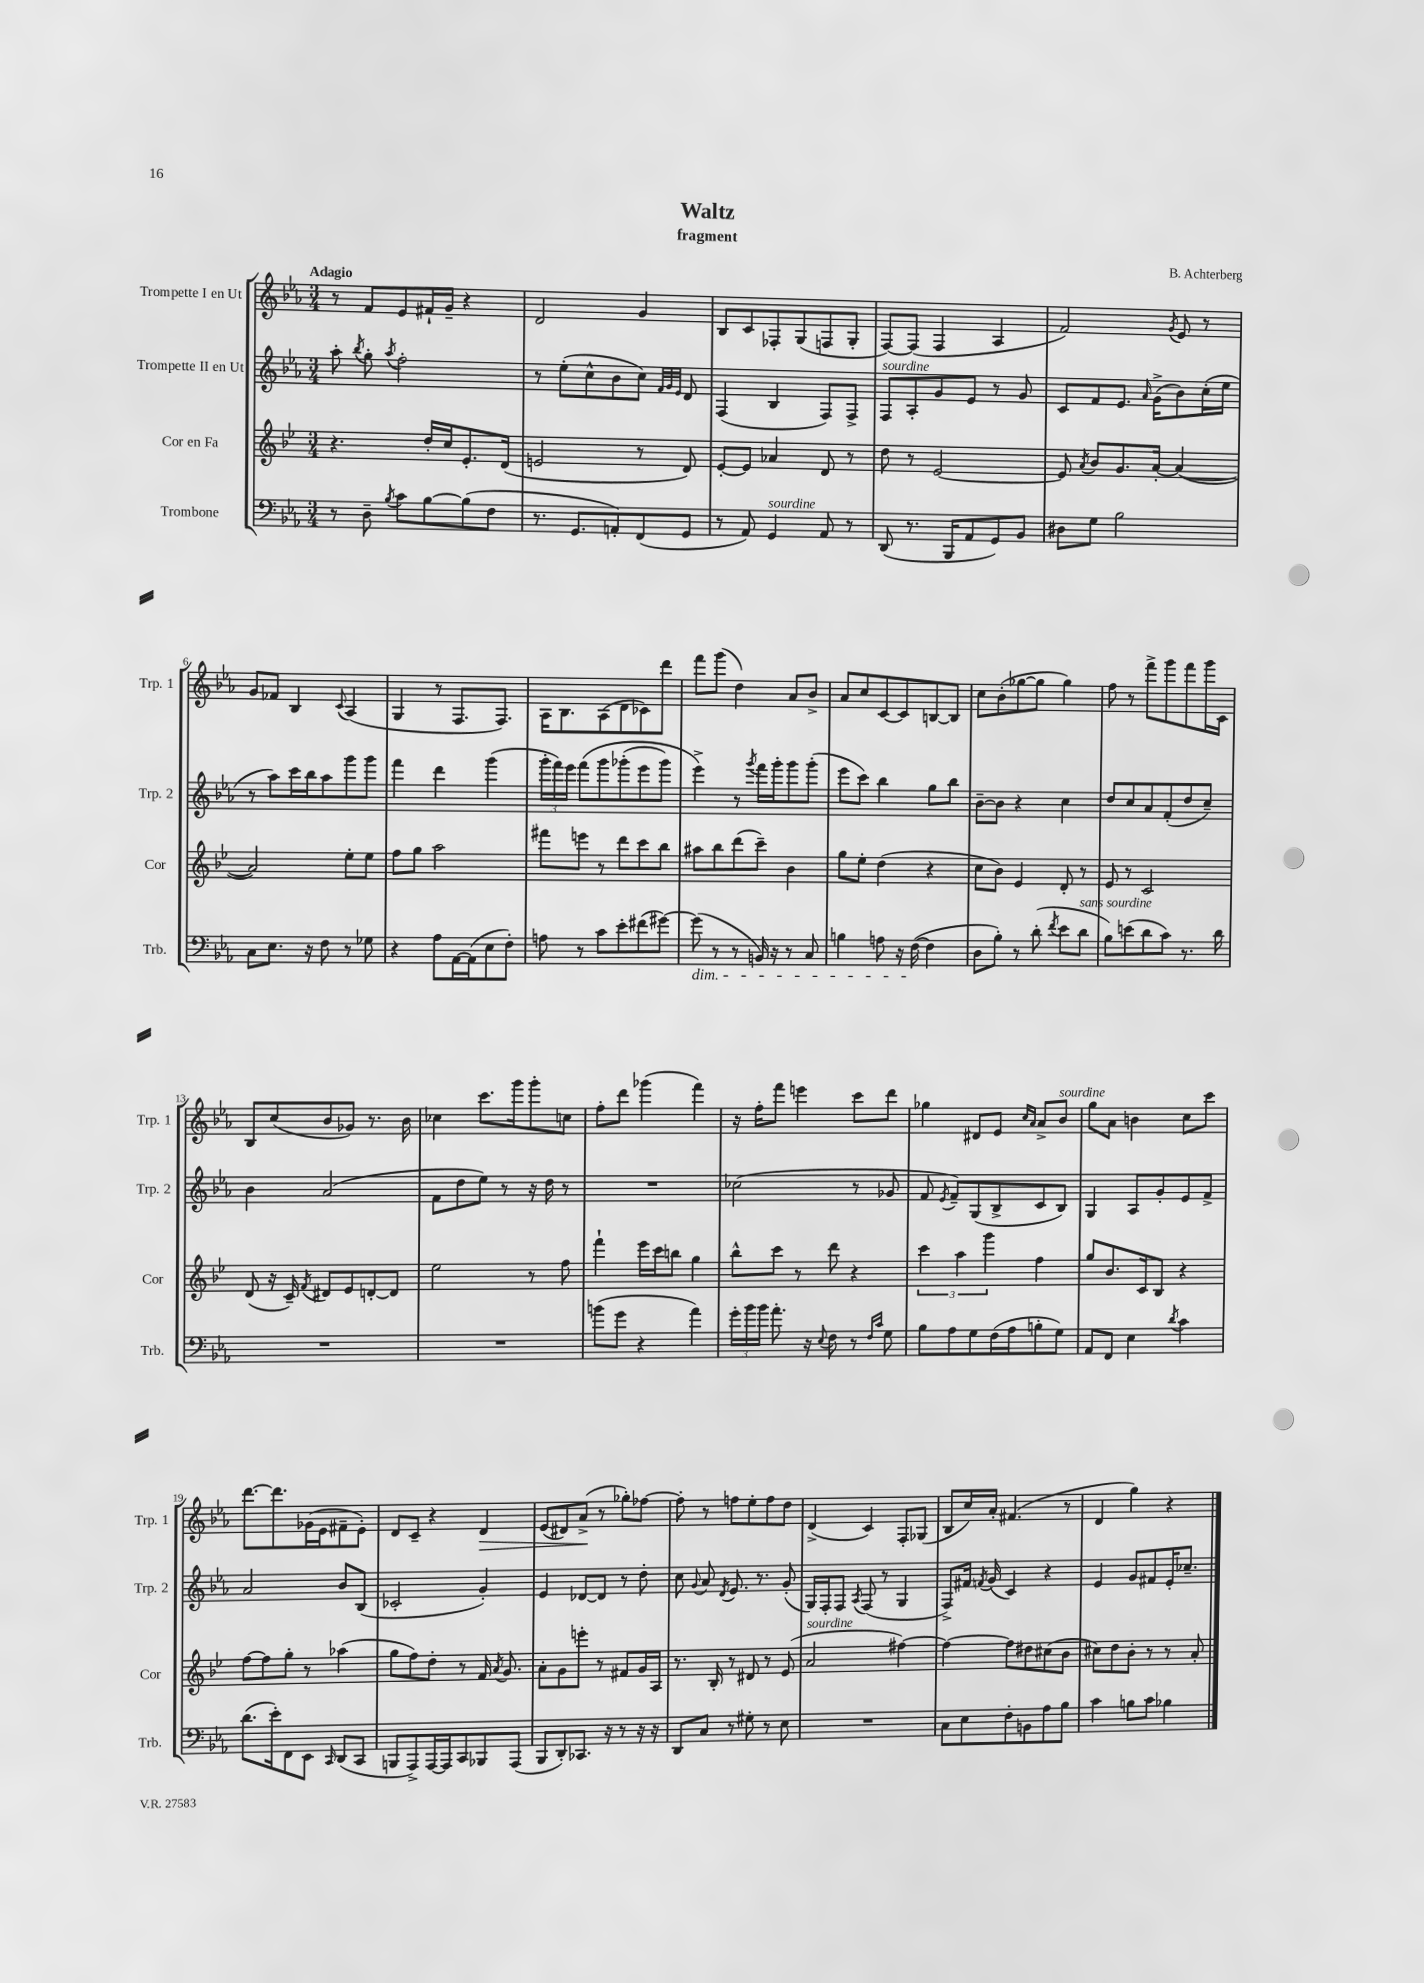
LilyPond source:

\header { title = "Waltz" composer = "B. Achterberg" subtitle = "fragment" }
<<
\new StaffGroup <<
\new Staff = "s0" \with { instrumentName = "Trompette I en Ut" shortInstrumentName = "Trp. 1" } {
    \clef treble \key ees \major \numericTimeSignature \time 3/4 \tempo "Adagio"
    \autoBeamOff r8 f'8[ ees'8 fis'16-! g'16]-- r4 |
    d'2 g'4 |
    bes8[ c'8 fes8-. g8( f8 g8]-. |
    f8[~) f8]( f4 aes4 |
    f'2) \acciaccatura { g'8 } ees'8 r8 |
    g'8[ fes'8] bes4 \appoggiatura { c'8 } aes4( |
    g4 r8 f8.[ f8.]) |
    aes16[ bes8. aes8( d'8 ces'8) d'''8] |
    f'''8[ g'''8]( d''4) aes'8[ bes'8]-> |
    aes'8[ c''8 c'8~ c'8 b8~ b8] |
    c''8[ bes'8-.( ges''8~ ges''8] ges''4) |
    f''8 r8 f'''8[-> g'''8 f'''8 g'''16 c'16] |
    bes8[ c''8( bes'8 ges'8]) r8. bes'16 |
    ces''4 c'''8.[ g'''16 g'''8-. c''8] |
    f''8[-. d'''8] ges'''4( f'''4) |
    r16 f''16[-. f'''8] e'''4 c'''8[ d'''8] |
    ges''4 dis'8[ ees'8] \grace { c''16[ aes'16] } aes'8[-> bes'8]^\markup { \italic "sourdine" } |
    g''8[ aes'8] b'4 c''8[ c'''8] |
    d'''8.[~ d'''8. ges'16( ees'16 fis'8-- ees'8]-.) |
    d'8[ c'8]-- r4 d'4\> |
    ees'8[( dis'8) aes'8]->\!( r8 ges''8[-.) fes''8]~ |
    fes''8-. r8 f''8[ ees''8-. f''8 d''8] |
    d'4->( c'4) f8[-. ges8]( |
    bes8[ c''16) aes'16]-. fis'4.( r8 |
    d'4 g''4) r4 \bar "|." |
}
\new Staff = "s1" \with { instrumentName = "Trompette II en Ut" shortInstrumentName = "Trp. 2" } {
    \clef treble \key ees \major \numericTimeSignature \time 3/4
    \autoBeamOff aes''8-. \acciaccatura { bes''8 } g''8-. \acciaccatura { aes''8 } f''2-. |
    r8 ees''8[-.( c''8-^ bes'8 c''8]) \grace { f'32[ g'32 ees'32] } d'8 |
    f4( bes4 f8[) f8]-> |
    f8[^\markup { \italic "sourdine" } aes8-. g'8 ees'8] r8 g'8 |
    c'8[ f'8 ees'8.] \grace { aes'16 } g'16[->( bes'8) c''16-.( ees''16] |
    r8 aes''8[) c'''16 bes''16 aes''8 g'''8 g'''8] |
    f'''4 d'''4 g'''4( |
    \tuplet 3/2 { g'''16[-. f'''16) ees'''16] } f'''8[\( g'''8 ges'''8-.( ees'''8 ges'''8]) |
    ees'''4->\) r8 \acciaccatura { g'''8 } f'''16[ g'''16-. g'''8 g'''8]-.( |
    ees'''8[ c'''8]) bes''4 g''8[ bes''8] |
    bes'8[~-- bes'8] r4 c''4 |
    d''8[ c''8 aes'8 f'8-.( d''8 c''8]--) |
    bes'4 aes'2( |
    f'8[ d''8 ees''8]) r8 r16 d''16 r8 |
    R2. |
    ces''2( r8 ges'8 |
    f'8 \acciaccatura { ees'8 } f'8[--) g8( bes8-> c'8 bes8]) |
    g4 aes8[ g'8-. ees'8 f'8]-> |
    aes'2 bes'8[ bes8]( |
    ces'2-. g'4-.) |
    ees'4 des'8[~ des'8] r8 d''8-. |
    c''8 \appoggiatura { g'8 } aes'8 \acciaccatura { d'8 } ees'8. r8. g'8-.( |
    g16[) f16-. f8] \acciaccatura { aes8 } f8( r8 g4 |
    f8[->) fis'16] \acciaccatura { f'8 } g'16( c'4) r4 |
    ees'4 g'8[ fis'8 ees'16-. ces''8.]-- \bar "|." |
}
\new Staff = "s2" \with { instrumentName = "Cor en Fa" shortInstrumentName = "Cor" } {
    \clef treble \key bes \major \numericTimeSignature \time 3/4
    \autoBeamOff r4. d''16[-. c''16 ees'8.-. d'16]( |
    e'2 r8 d'8) |
    ees'8[~-. ees'8] aes'4 d'8 r8 |
    d''8 r8 ees'2~ |
    ees'8 \acciaccatura { a'8 } bes'8[ g'8. a'16]~-. a'4~( |
    a'2) ees''8[-. ees''8] |
    f''8[ g''8] a''2 |
    fis'''8[ e'''8] r8 d'''8[ c'''8 bes''8] |
    ais''8[ bes''8 d'''8( c'''8]--) bes'4 |
    g''8[ ees''8]-. d''4( r4 |
    c''8[ bes'8]) ees'4 d'8-. r8 |
    ees'8 r8 c'2 |
    d'8( r16 c'16--) \acciaccatura { f'8 } dis'8[ ees'8 d'8~-. d'8] |
    ees''2 r8 f''8 |
    f'''4-! ees'''16[ c'''16 b''8] g''4 |
    bes''8[-^ c'''8] r8 d'''8 r4 |
    \tuplet 3/2 { c'''4 a''4 g'''4 } f''4 |
    g''8[ bes'8. c'16 bes8] r4 |
    f''8[~ f''8 g''8]-. r8 aes''4( |
    g''8[ f''8) d''8]-. r8 f'16 \acciaccatura { a'8 } g'8. |
    a'8[-. g'8 e'''8]-. r8 fis'8[ g'16 a16] |
    r8. bes16-. r8 dis'8 r8 ees'8( |
    a'2^\markup { \italic "sourdine" } fis''4~) |
    fis''4~ fis''8[ dis''8 cis''8( bes'8] |
    cis''8[) d''8 bes'8]-. r8 r8 a'8-. \bar "|." |
}
\new Staff = "s3" \with { instrumentName = "Trombone" shortInstrumentName = "Trb." } {
    \clef bass \key ees \major \numericTimeSignature \time 3/4
    \autoBeamOff r8 d8-- \acciaccatura { bes8 } c'8[ bes8~ bes8( f8] |
    r8. g,8.[ a,8-.) f,8( g,8] |
    r8 aes,8) g,4^\markup { \italic "sourdine" } aes,8 r8 |
    d,8( r8. bes,,16[ aes,8 g,8) bes,8] |
    dis8[ g8] bes2 |
    c8[ ees8.] r16 f8 r8 ges8 |
    r4 aes8[ aes,16~ aes,16( ees8 f8]-.) |
    a8 r8 c'8[ ees'8-. fis'8( gis'8]~) |
    gis'8\dim( r8 r8 b,16) r16 r8 c8 |
    b4 a8 r16 f16~\!( f4 |
    d8[ bes8]-.) r8 d'8-.( \acciaccatura { f'8 } ees'8[ d'8]^\markup { \italic "sans sourdine" } |
    bes8[) e'8( d'8 c'8]) r8. d'16 |
    R2. |
    R2. |
    b'8[( g'8] r4 aes'4) |
    \tuplet 3/2 { g'16[-. bes'16 bes'16] } aes'8.-. r16 \appoggiatura { ees8 } f8 r8 \grace { f16[ c'16] } g8 |
    bes8[ aes8 g8 f16( aes16 b8-. g8]) |
    aes,8[ f,8] ees4 \acciaccatura { d'8 } c'4 |
    d'8.[( ees'16-.) f,8 ees,8] \grace { c,16 } d,8[( c,8] |
    b,,8[ aes,,8->) aes,,16~ aes,,16 c,8 bes,,8 aes,,8]( |
    bes,,8[ d,8-.) ces,8.] r16 r8 r16 r16 |
    d,8[ c8] r8 gis8-. r8 ees8 |
    R2. |
    c8[ ees8 f8-. b,8 aes8 bes8] |
    c'4 b8[ c'8] bes4 \bar "|." |
}
>>
>>
